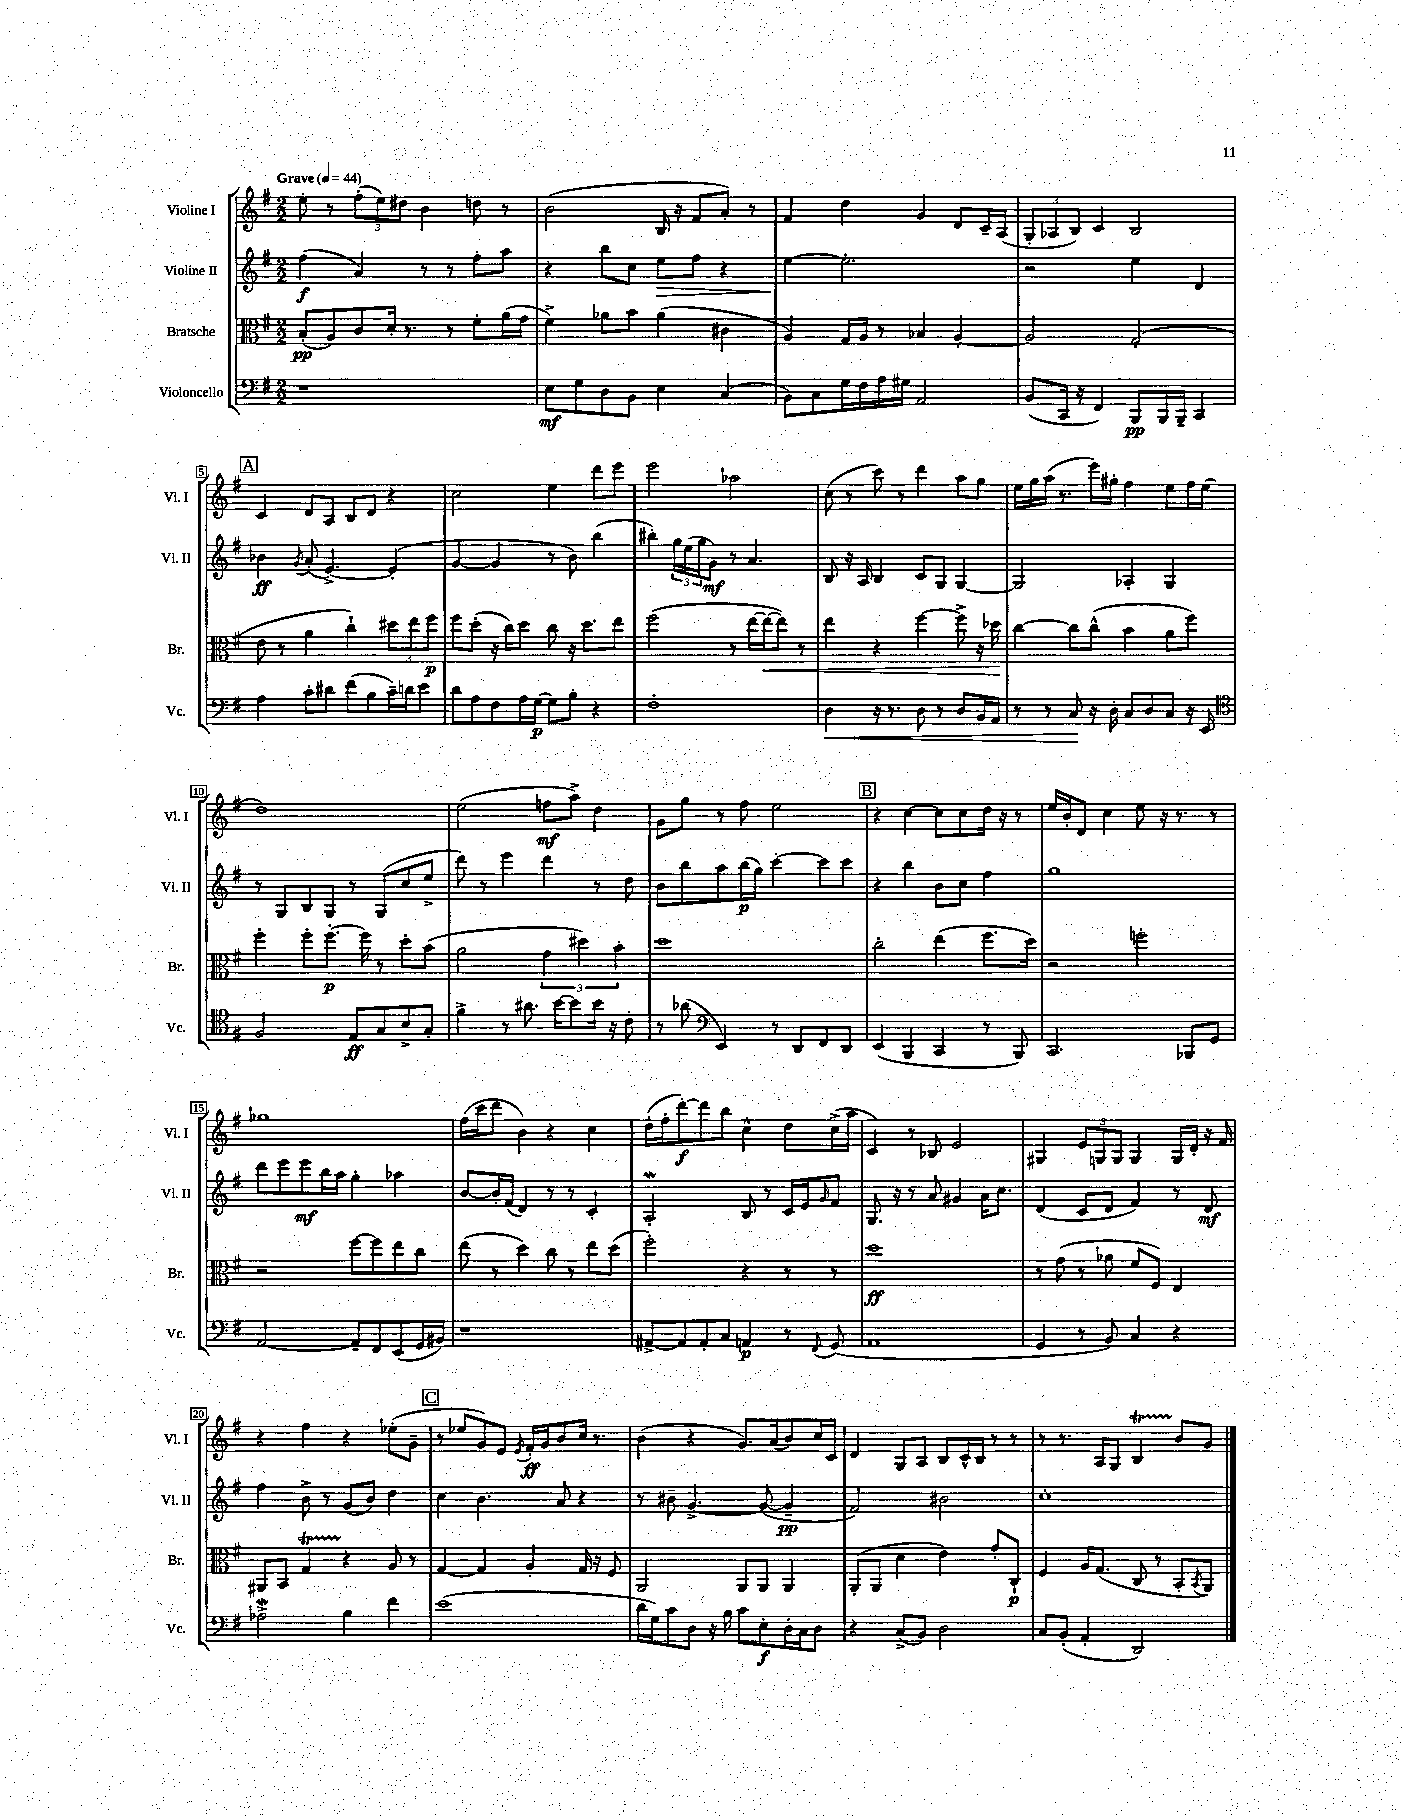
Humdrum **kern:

**kern	**kern	**kern	**kern
*staff4	*staff3	*staff2	*staff1
*clefF4	*clefC3	*clefG2	*clefG2
*k[f#]	*k[f#]	*k[f#]	*k[f#]
*M2/2	*M2/2	*M2/2	*M2/2
*MM44	*MM44	*MM44	*MM44
1r	(8B'	(4ff#	8ee'
.	8A)	.	8r
.	8c	4a)	(12ff#'
.	.	.	12ee)
.	16d'	.	.
.	.	.	12dd#
.	8.r	.	.
.	.	8r	4b
.	8r	8r	.
.	8f#'	8ff#'	8dd
.	(16a	8aa	8r
.	16g	.	.
=	=	=	=
8E	4f#^)	4r	(2b
8G	.	.	.
8D	8a-	8bb	.
8BB	8b	8cc	.
4E	(4a-	8ee	16B
.	.	.	16r
.	.	8ff#	8f#
(4C	4c#	4r	8a')
.	.	.	8r
=	=	=	=
8BB)	4A)	[4ee	4f#
8C	.	.	.
16G	16G	2.ee']	4dd
16F#	16A	.	.
16A	8r	.	.
16G#	.	.	.
2AA	4B-	.	4g
.	[4A'	.	8d
.	.	.	16c~
.	.	.	(16A
=	=	=	=
(8BB	2A]	2r	12G'
.	.	.	12A-
16CC	.	.	.
.	.	.	12B)
16r	.	.	.
4FF#)	.	.	4c
8BBB	(2G'	4ee	2B
16BBB	.	.	.
16BBB~	.	.	.
4CC	.	4d	.
=	=	=	=
4A	8e	4b-	4c
.	8r	.	.
.	.	8qg	.
8c'	4a	(8a'	8d
8d#	.	[4.e^)	8A
(8f#	4cc`)	.	8B
8B	.	.	8d
16c~)	12dd#	(4e']	4r
16d	.	.	.
.	12ee	.	.
8e	.	.	.
.	12ff#	.	.
=	=	=	=
8d	8ff#	[4g	2cc
8A	(8dd'	.	.
8F#	16r	4g]	.
.	16cc)	.	.
16A	8dd	.	.
[16G	.	.	.
8G]	8cc	8r	4ee
8B'	16r	8b)	.
.	8.dd	.	.
4r	.	(4bb	8ddd
.	8ee	.	8eee
=	=	=	=
1F#'	(2ff#	4bb#')	2eee
.	.	24gg	.
.	.	(24ee	.
.	.	24gg	.
.	.	8g)	.
.	8r	8r	2aa-
.	[16ee	4.a	.
.	16ee_	.	.
.	8ee])	.	.
.	8r	.	.
=	=	=	=
4D	4ee	8B	(8cc
.	.	16r	8r
.	.	16A	.
16r	4r	4B	8ccc)
8.r	.	.	.
.	.	.	8r
8D	[4ff#	8c	4ddd
8r	.	8G	.
8D	8ff#^]	[4G	8aa
16BB	16r	.	8gg
16AA	16dd-	.	.
=	=	=	=
8r	[4cc	2G]	16ee
.	.	.	16gg
8r	.	.	(16aa
.	.	.	8.r
8C	8cc]	.	.
16r	(8cc^^	.	16eee)
16D'	.	.	16gg#'
8C	4b	4A-'	4ff#
8D	.	.	.
8C	8a	4G	8ee
16r	8ff#)	.	16ff#
16EE	.	.	(16ee
=	=	=	=
*clefC4	*	*	*
2F#	4ff#'	8r	1dd)
.	.	8G	.
.	8ff#'	8B	.
.	[8.ff#'	8G	.
8E	.	8r	.
.	16ff#]	.	.
8G	8r	(8G	.
8B^	8dd'	8cc	.
8G'	(8b	8ee^	.
=	=	=	=
4f#^	2a	8ddd)	(2ee
.	.	8r	.
8r	.	4eee	.
8.a#	.	.	.
.	6g	4ddd	8ff
[16b	.	.	.
8b]	.	.	8aa^)
.	6dd#)	.	.
16b	.	8r	4dd
16r	.	.	.
.	6b'	.	.
8c'	.	8dd	.
=	=	=	=
8r	1dd	8b	8g
(8a-	.	8bb	8gg
*clefF4	*	*	*
4EE)	.	8aa	8r
.	.	(16bb	8ff#
.	.	16gg)	.
8r	.	[4ccc'	2ee
8DD	.	.	.
8FF#	.	8ccc]	.
8DD	.	8ccc	.
=	=	=	=
(4EE	2cc'	4r	4r
4BBB	.	4bb	[4cc
4CC	(4ee	8b	8cc]
.	.	8cc	8cc
8r	8.ff#	4ff#	16dd
.	.	.	16r
8BBB)	.	.	8r
.	16dd)	.	.
=	=	=	=
2.CC	2r	1gg	16ee
.	.	.	16b'
.	.	.	8d
.	.	.	4cc
.	2ff'	.	8ee
.	.	.	16r
.	.	.	8.r
8BBB-	.	.	.
8GG	.	.	8r
=	=	=	=
[2AA	2r	8ddd	1gg-
.	.	8eee	.
.	.	8eee	.
.	.	16bb	.
.	.	16aa	.
8AA~]	[8ff#	4gg'	.
8FF#	8ff#]	.	.
(8EE	8ee	4aa-	.
16GG	8cc	.	.
16BB#)	.	.	.
=	=	=	=
1r	(8ee	[8b	(16ff#
.	.	.	16ccc
.	8r	16b']	8ddd
.	.	(16f#	.
.	4dd)	4d)	4b)
.	8cc	8r	4r
.	8r	8r	.
.	8ee	4c'	4cc
.	(8dd	.	.
=	=	=	=
[8AA#^	2ff#')	2A'	(16dd'
.	.	.	16ff#'
8AA#]	.	.	[8ddd')
8AA#'	.	.	8ddd]
8C	.	.	8bb
4AA	4r	8B	4cc^^
.	.	8r	.
8r	8r	16c	8dd
.	.	16e	.
8qqFF#	.	16qqg	.
(8GG	8r	8f#	(16cc^
.	.	.	16aa
=	=	=	=
1AA	1dd	8.G	4c)
.	.	16r	.
.	.	8r	8r
.	.	8a	8B-
.	.	4g#	2e
.	.	16a	.
.	.	8.cc	.
=	=	=	=
4GG	8r	(4d	4G#
.	(8g	.	.
8r	8r	8c	12e
.	.	.	12G
8BB)	8a-	8d	.
.	.	.	12G
4C	8f#	4f#)	4G
.	8F#)	.	.
4r	4E	8r	16G
.	.	.	16d'
.	.	8d	16r
.	.	.	16f#
=	=	=	=
2A-^	8AA#	4ff#	4r
.	8BB	.	.
.	4G	8b^	4ff#
.	.	8r	.
4B	4r	(8g	4r
.	.	8b)	.
4f#	8A	4dd	(8ee-'
.	8r	.	8g~
=	=	=	=
(1e	[4G	4cc	8r
.	.	.	8ee-
.	4G]	4.b	8g)
.	.	.	8e
.	.	.	8qe
.	4A'	.	16f#'
.	.	.	16g
.	.	8a	8b
.	16G	4r	16cc
.	16r	.	8.r
.	8F#	.	.
=	=	=	=
16d	2AA	8r	(4b
16G)	.	.	.
8c	.	8b#~	.
8D	.	[4.g^	4r
16r	.	.	.
16B	.	.	.
8c	8AA	.	8.g)
8E'	8AA	(8g_	.
.	.	.	(16a
16D'	4AA	4g~]	8b)
16C	.	.	.
8D	.	.	16cc
.	.	.	16c
=	=	=	=
4r	(8AA'	2f#)	4d
.	8AA	.	.
(8C^	4d	.	8G
8BB)	.	.	8A
2D	4e)	2b#	8B
.	.	.	16c^^
.	.	.	16B
.	8g'	.	8r
.	8C`	.	8r
=	=	=	=
8C	4F#	1cc'	8r
(8BB'	.	.	8.r
4AA'	16A	.	.
.	(8.G	.	16A
.	.	.	8G
2DD)	8C	.	4B
.	8r	.	.
.	8BB'	.	8b
.	8qBB	.	.
.	8AA)	.	8g
==	==	==	==
*-	*-	*-	*-
